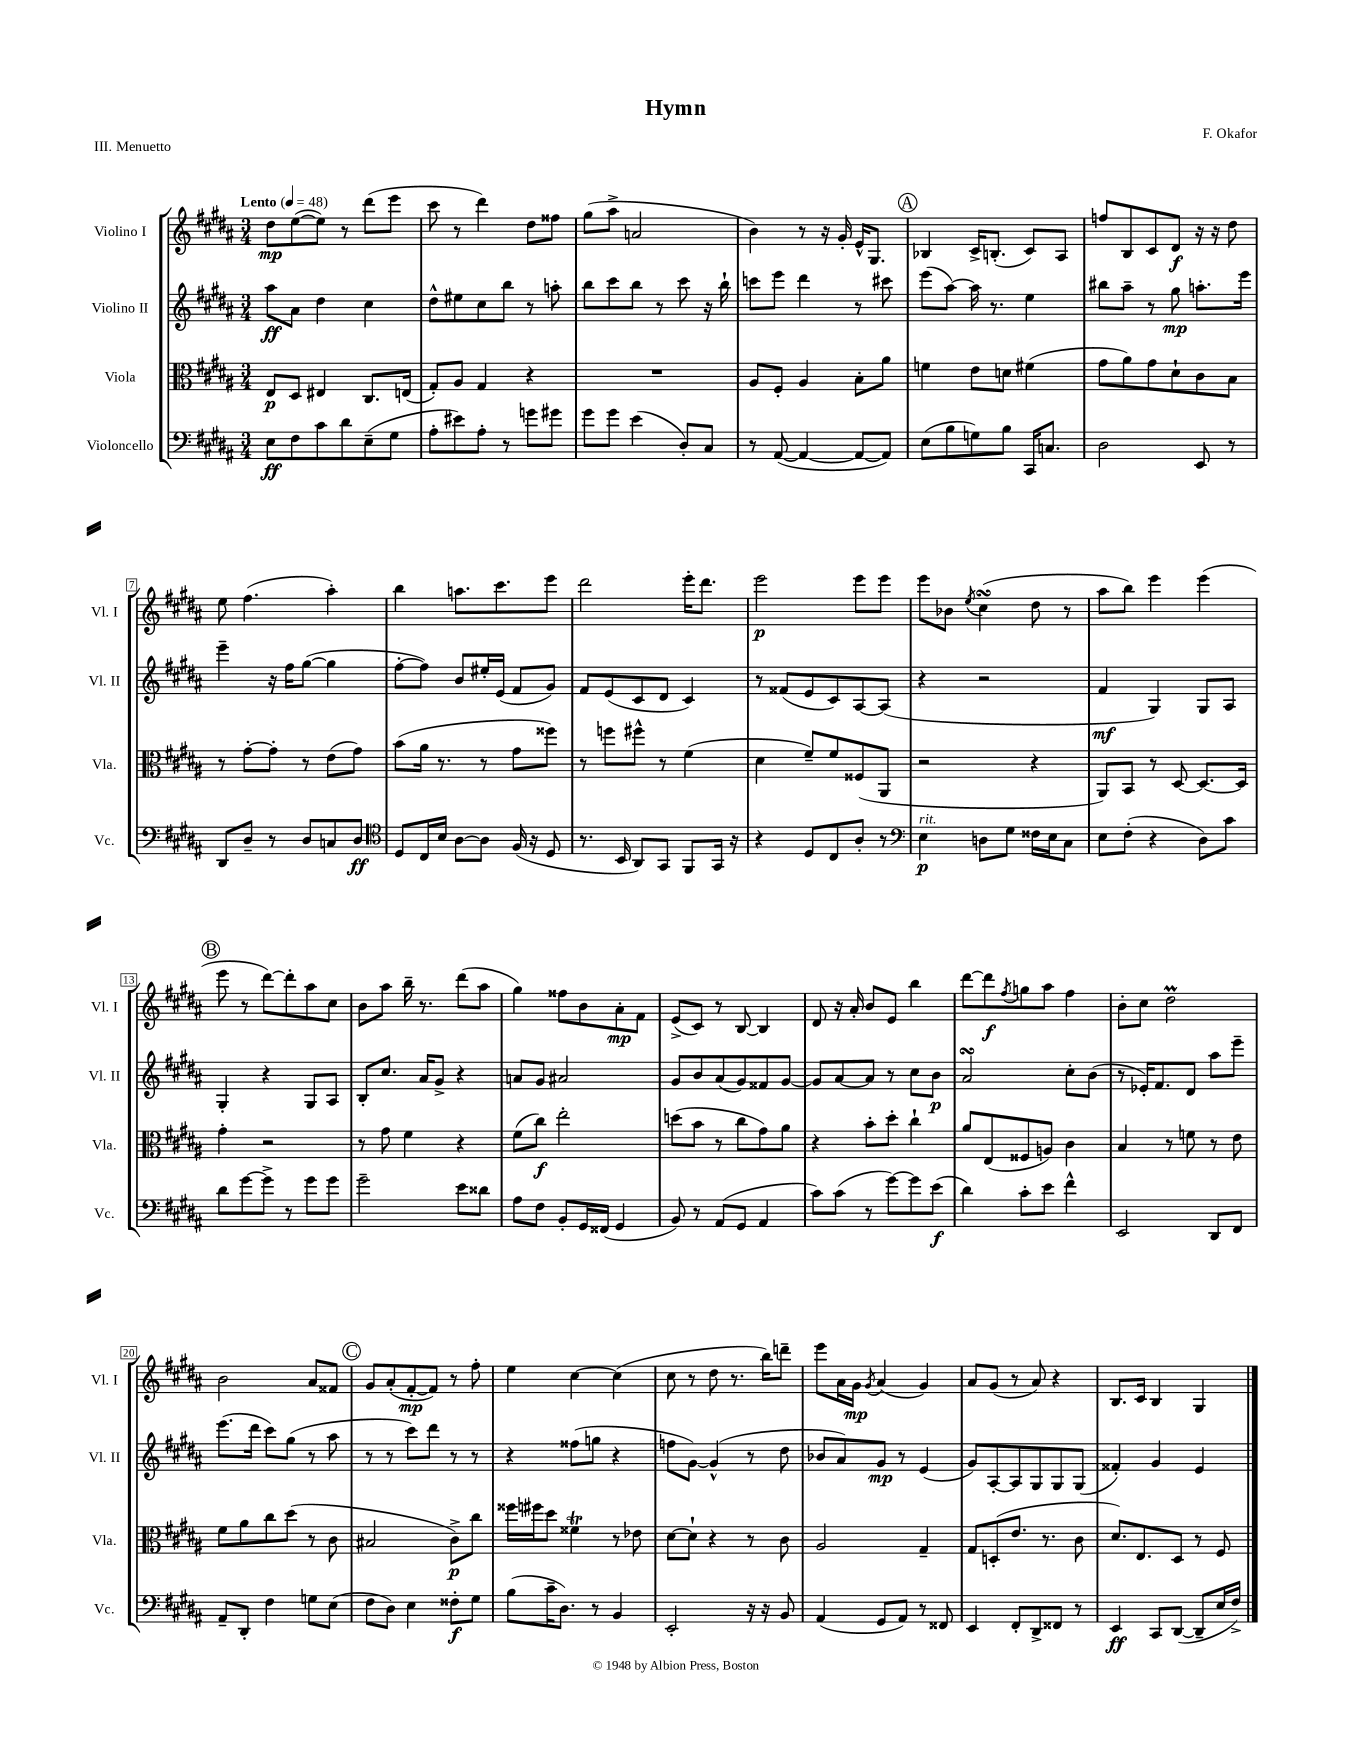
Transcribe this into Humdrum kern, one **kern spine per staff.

**kern	**dynam	**kern	**dynam	**kern	**dynam	**kern	**dynam
*part4	*part4	*part3	*part3	*part2	*part2	*part1	*part1
*staff4	*staff4	*staff3	*staff3	*staff2	*staff2	*staff1	*staff1
*I"Violoncello	*	*I"Viola	*	*I"Violino II	*	*I"Violino I	*
*I'Vc.	*	*I'Vla.	*	*I'Vl. II	*	*I'Vl. I	*
*clefF4	*	*clefC3	*	*clefG2	*	*clefG2	*
*k[f#c#g#d#a#]	*	*k[f#c#g#d#a#]	*	*k[f#c#g#d#a#]	*	*k[f#c#g#d#a#]	*
*M3/4	*	*M3/4	*	*M3/4	*	*M3/4	*
*MM48	*	*MM48	*	*MM48	*	*MM48	*
=1	=1	=1	=1	=1	=1	=1	=1
!	!	!	!	!	!	!LO:TX:a:B:t=Lento	!
8E\L	ff	8E/L	p	8aa#\L	ff	8dd#\L	mp
8F#\	.	8D#/J	.	8a#\J	.	([8ee\	.
8c#\	.	4E#X/	.	4dd#\	.	8ee\J])	.
8d#\	.	.	.	.	.	8r	.
(8E~\	.	8.C#/L	.	4cc#\	.	(8ddd#\L	.
8G#\J	.	.	.	.	.	8eee\J	.
.	.	(16En/Jk	.	.	.	.	.
=2	=2	=2	=2	=2	=2	=2	=2
8A#'\L	.	8G#'/L)	.	8dd#^^\L	.	8ccc#\	.
8e#X\)	.	8A#/J	.	8ee#X\	.	8r	.
8A#'\J	.	4G#/	.	8cc#\	.	4ddd#\)	.
8r	.	.	.	8bb\J	.	.	.
8gn\L	.	4r	.	8r	.	8dd#\L	.
8g#X\J	.	.	.	8aan'\	.	8ff##X\J	.
=3	=3	=3	=3	=3	=3	=3	=3
8g#\L	.	2.r	.	8bb\L	.	(8gg#\L	.
8g#\J	.	.	.	8ccc#\	.	8aa#^\J	.
(4e\	.	.	.	8bb\J	.	2an/	.
.	.	.	.	8r	.	.	.
8D#'/L)	.	.	.	8ccc#\	.	.	.
8C#/J	.	.	.	16r	.	.	.
.	.	.	.	16bb`\	.	.	.
=4	=4	=4	=4	=4	=4	=4	=4
8r	.	8A#/L	.	8cccn\L	.	4b\)	.
([8AA#/	.	8F#'/J	.	8eee\J	.	.	.
4AA#/_	.	4A#/	.	4ddd#\	.	8r	.
.	.	.	.	.	.	16r	.
.	.	.	.	.	.	16g#'/	.
8AA#/L_	.	8B'\L	.	8r	.	16e^^/KL	.
.	.	.	.	.	.	8.G#/J	.
8AA#/J])	.	8a#\J	.	8ccc#X\	.	.	.
!!LO:REH:place=s1:t=A
=5	=5	=5	=5	=5	=5	=5	=5
(8E\L	.	4fn\	.	(8eee\L	.	4B-X/	.
8B\	.	.	.	[8aa#\J)	.	.	.
8Gn\)	.	8e\L	.	16aa#\]	.	16c#^/KL	.
.	.	.	.	8.r	.	(8.Bn'/J	.
8B\J	.	8dn\J	.	.	.	.	.
16CC#/KL	.	(4f#X\	.	4ee\	.	8c#/L)	.
8.Cn/J	.	.	.	.	.	.	.
.	.	.	.	.	.	8A#/J	.
=6	=6	=6	=6	=6	=6	=6	=6
2D#\	.	8g#\L	.	8bb#X\L	.	8ffn/L	.
.	.	8a#\)	.	8aa#~\J	.	8B/	.
.	.	8g#\	.	8r	.	8c#/	.
.	.	8d#`\	.	8gg#\	mp	8d#/J	f
8EE/	.	8c#\	.	8.aan'\L	.	16r	.
.	.	.	.	.	.	16r	.
8r	.	8B\J	.	.	.	8dd#\	.
.	.	.	.	16eee\Jk	.	.	.
!!LO:LB:g=z
=7	=7	=7	=7	=7	=7	=7	=7
8DD#/L	.	8r	.	4eee~\	.	8ee\	.
8D#~/J	.	[8g#'\L	.	.	.	(4.ff#\	.
8r	.	8g#'\J]	.	16r	.	.	.
.	.	.	.	16ff#\KL	.	.	.
8D#/L	.	8r	.	([8gg#\J	.	.	.
8Cn/	.	(8e\L	.	4gg#\]	.	4aa#'\)	.
8D#/J	ff	8g#\J)	.	.	.	.	.
=8	=8	=8	=8	=8	=8	=8	=8
*clefC4	*	*	*	*	*	*	*
8D#/L	.	(8b\L	.	[8ff#'\L	.	4bb\	.
16C#/L	.	16a#\Jk	.	8ff#\J])	.	.	.
16B/JJ	.	8.r	.	.	.	.	.
[8A#\L	.	.	.	8b/L	.	8.aan\L	.
8A#\J]	.	8r	.	16ee#X'/L	.	.	.
.	.	.	.	(16e/JJ	.	8.ccc#\	.
(16F#/	.	8g#\L	.	8f#/L	.	.	.
16r	.	.	.	.	.	.	.
8D#/	.	8ff##X\J)	.	8g#/J)	.	8eee\J	.
=9	=9	=9	=9	=9	=9	=9	=9
8.r	.	8r	.	8f#/L	.	2ddd#\	.
.	.	8ffn\L	.	(8e/	.	.	.
16BB/	.	.	.	.	.	.	.
8AA#/L)	.	8ff#X^^\J	.	8c#/	.	.	.
8GG#/J	.	8r	.	8d#/J	.	.	.
8FF#/L	.	(4f#\	.	4c#/)	.	16eee'\KL	.
.	.	.	.	.	.	8.ddd#\J	.
16GG#/Jk	.	.	.	.	.	.	.
16r	.	.	.	.	.	.	.
=10	=10	=10	=10	=10	=10	=10	=10
4r	.	4d#\	.	8r	.	2eee\	p
.	.	.	.	(8f##X/L	.	.	.
8D#/L	.	8f#~/L)	.	8e/	.	.	.
8C#/	.	8f#/	.	8c#/)	.	.	.
8A#'/J	.	(8F##X/	.	[8A#/	.	8eee\L	.
8r	.	8AA#/J	.	(8A#/J]	.	8eee\J	.
=11	=11	=11	=11	=11	=11	=11	=11
*clefF4	*	*	*	*	*	*	*
!LO:TX:a:i:t=rit.	!	!	!	!	!	!	!
4E\	p	2r	.	4r	.	8eee\L	.
.	.	.	.	.	.	8b-X\J	.
.	.	.	.	.	.	8qee/	.
8Dn\L	.	.	.	2r	.	(4cc#sSSS\	.
8G#\J	.	.	.	.	.	.	.
16F##X\LL	.	4r	.	.	.	8dd#\	.
16E\J	.	.	.	.	.	.	.
8C#\J	.	.	.	.	.	8r	.
=12	=12	=12	=12	=12	=12	=12	=12
8E\L	.	8AA#/L)	.	4f#/	mf	8aa#\L	.
(8F#'\J	.	8BB/J	.	.	.	8bb\J)	.
4r	.	8r	.	4G#/)	.	4eee\	.
.	.	[8D#/	.	.	.	.	.
8D#\L)	.	8.D#/L_	.	8G#/L	.	(4eee\	.
8c#\J	.	.	.	8A#/J	.	.	.
.	.	16D#/Jk]	.	.	.	.	.
!!LO:LB:g=z
!!LO:REH:place=s1:t=B
=13	=13	=13	=13	=13	=13	=13	=13
8d#\L	.	4g#'\	.	4G#'/	.	8eee\	.
[8g#\	.	.	.	.	.	8r	.
8g#^\J]	.	2r	.	4r	.	[8ddd#\L)	.
8r	.	.	.	.	.	8ddd#'\]	.
8g#\L	.	.	.	8G#/L	.	8aa#\	.
8g#\J	.	.	.	8A#/J	.	8cc#\J	.
=14	=14	=14	=14	=14	=14	=14	=14
2g#~\	.	8r	.	8B'/L	.	8b\L	.
.	.	8g#\	.	8.cc#/J	.	8aa#\J	.
.	.	4f#\	.	.	.	16bb~\	.
.	.	.	.	16a#/KL	.	8.r	.
.	.	.	.	8g#^/J	.	.	.
8e\L	.	4r	.	4r	.	(8ddd#\L	.
8d##X\J	.	.	.	.	.	8aa#\J	.
=15	=15	=15	=15	=15	=15	=15	=15
8A#\L	.	(8f#\L	.	8an/L	.	4gg#\)	.
8F#\J	.	8cc#\J)	f	8g#/J	.	.	.
8BB'/L	.	2ee'\	.	2a#X/	.	8ff##X\L	.
16GG#/L	.	.	.	.	.	8b\	.
(16FF##X/JJ	.	.	.	.	.	.	.
4GG#/	.	.	.	.	.	8a#'\	mp
.	.	.	.	.	.	8f#\J	.
=16	=16	=16	=16	=16	=16	=16	=16
8BB/)	.	(8ddn\L	.	8g#/L	.	(8e^/L	.
8r	.	8b\J	.	8b/	.	8c#/J)	.
(8AA#/L	.	8r	.	(8a#/	.	8r	.
8GG#/J	.	8cc#\L	.	8g#/)	.	[8B/	.
4AA#/	.	8g#\)	.	8f##X/	.	4B/]	.
.	.	8a#\J	.	[8g#/J	.	.	.
=17	=17	=17	=17	=17	=17	=17	=17
8c#\L)	.	4r	.	8g#/L]	.	8d#/	.
(8c#\J	.	.	.	[8a#/	.	16r	.
.	.	.	.	.	.	16a#'/	.
8r	.	8b'\L	.	8a#/J]	.	8b/L	.
[8g#\L)	.	8dd#'\J	.	8r	.	8e/J	.
8g#\]	.	4cc#`\	.	8cc#\L	.	4bb\	.
(8e\J	f	.	.	8b\J	p	.	.
=18	=18	=18	=18	=18	=18	=18	=18
4d#\)	.	8a#/L	.	2a#sSsS/	.	[8ddd#\L	.
.	.	(8E/	.	.	.	8ddd#\]	f
.	.	.	.	.	.	8qff#/	.
8c#'\L	.	8F##X/	.	.	.	8ggn\	.
8e\J	.	8An/J)	.	.	.	8aa#\J	.
4f#^^\	.	4c#\	.	8cc#'\L	.	4ff#\	.
.	.	.	.	(8b\J	.	.	.
=19	=19	=19	=19	=19	=19	=19	=19
2EE/	.	4B/	.	8r	.	8b'\L	.
.	.	.	.	16e-X'/KL)	.	8cc#\J	.
.	.	.	.	8.f#/	.	.	.
.	.	8r	.	.	.	2dd#m\	.
.	.	8fn\	.	8d#/J	.	.	.
8DD#/L	.	8r	.	8aa#\L	.	.	.
8FF#/J	.	8e\	.	8eee~\J	.	.	.
!!LO:LB:g=z
=20	=20	=20	=20	=20	=20	=20	=20
8AA#~/L	.	8f#\L	.	(8.eee\L	.	2b\	.
8DD#'/J	.	8a#\	.	.	.	.	.
.	.	.	.	16ddd#\Jk	.	.	.
4F#\	.	8cc#\	.	8ccc#\L)	.	.	.
.	.	(8dd#\J	.	(8gg#\J	.	.	.
8Gn\L	.	8r	.	8r	.	8a#/L	.
(8E\J	.	8c#\	.	8aa#\	.	8f##X/J	.
!!LO:REH:place=s1:t=C
=21	=21	=21	=21	=21	=21	=21	=21
8F#\L	.	2B#X/	.	8r	.	8g#/L	.
8D#\J)	.	.	.	8r	.	(8a#'/	.
4E\	.	.	.	8ccc#\L)	.	[8f#'/	mp
.	.	.	.	8ddd#\J	.	8f#/J])	.
8F##X'\L	f	8c#^\L)	p	8r	.	8r	.
8G#\J	.	8cc#\J	.	8r	.	8ff#'\	.
=22	=22	=22	=22	=22	=22	=22	=22
(8B\L	.	16ff##X\LL	.	4r	.	4ee\	.
.	.	16ff#X\J	.	.	.	.	.
16c#~\K	.	8dd#\J	.	.	.	.	.
8.D#\J)	.	.	.	.	.	.	.
.	.	4f##Xt\	.	(8ff##X\L	.	[4cc#\	.
8r	.	.	.	8ggn\J	.	.	.
4BB/	.	8r	.	4r	.	(4cc#\]	.
.	.	8e-X\	.	.	.	.	.
=23	=23	=23	=23	=23	=23	=23	=23
2EE'/	.	[8d#\L	.	8ffn\L	.	8cc#\	.
.	.	8d#`\J]	.	[8g#\J)	.	8r	.
.	.	4r	.	(4g#^^/]	.	8dd#\	.
.	.	.	.	.	.	8.r	.
16r	.	8r	.	8r	.	.	.
16r	.	.	.	.	.	16bb\KL)	.
8BB/	.	8c#\	.	8dd#\	.	8dddn~\J	.
=24	=24	=24	=24	=24	=24	=24	=24
(4AA#/	.	2A#/	.	8b-X/L	.	8eee\L	.
.	.	.	.	8a#/)	.	16a#\L	.
.	.	.	.	.	.	16g#\JJ	mp
.	.	.	.	.	.	8qg#/	.
8GG#/L	.	.	.	8g#/J	mp	(4a#/	.
8AA#/J)	.	.	.	8r	.	.	.
8r	.	4G#~/	.	(4e/	.	4g#/)	.
8FF##X/	.	.	.	.	.	.	.
=25	=25	=25	=25	=25	=25	=25	=25
4EE/	.	8G#/L	.	8g#/L)	.	8a#/L	.
.	.	(8Dn'/	.	[8A#'/	.	(8g#/J	.
8FF#'/L	.	8.e/J	.	8A#/]	.	8r	.
8DD#^/	.	.	.	8G#/	.	8a#/)	.
.	.	8.r	.	.	.	.	.
8FF##X/J	.	.	.	8G#/	.	4r	.
8r	.	8c#\	.	(8G#/J	.	.	.
=26	=26	=26	=26	=26	=26	=26	=26
4EE/	ff	8.d#/L)	.	4f##X'/)	.	8.B/L	.
.	.	8.E/	.	.	.	16c#/Jk	.
8CC#/L	.	.	.	4g#/	.	4B/	.
([8DD#/J	.	8D#/J	.	.	.	.	.
8DD#~/L]	.	8r	.	4e/	.	4G#/	.
16E/L	.	8F#/	.	.	.	.	.
16F#^/JJ)	.	.	.	.	.	.	.
==	==	==	==	==	==	==	==
*-	*-	*-	*-	*-	*-	*-	*-
